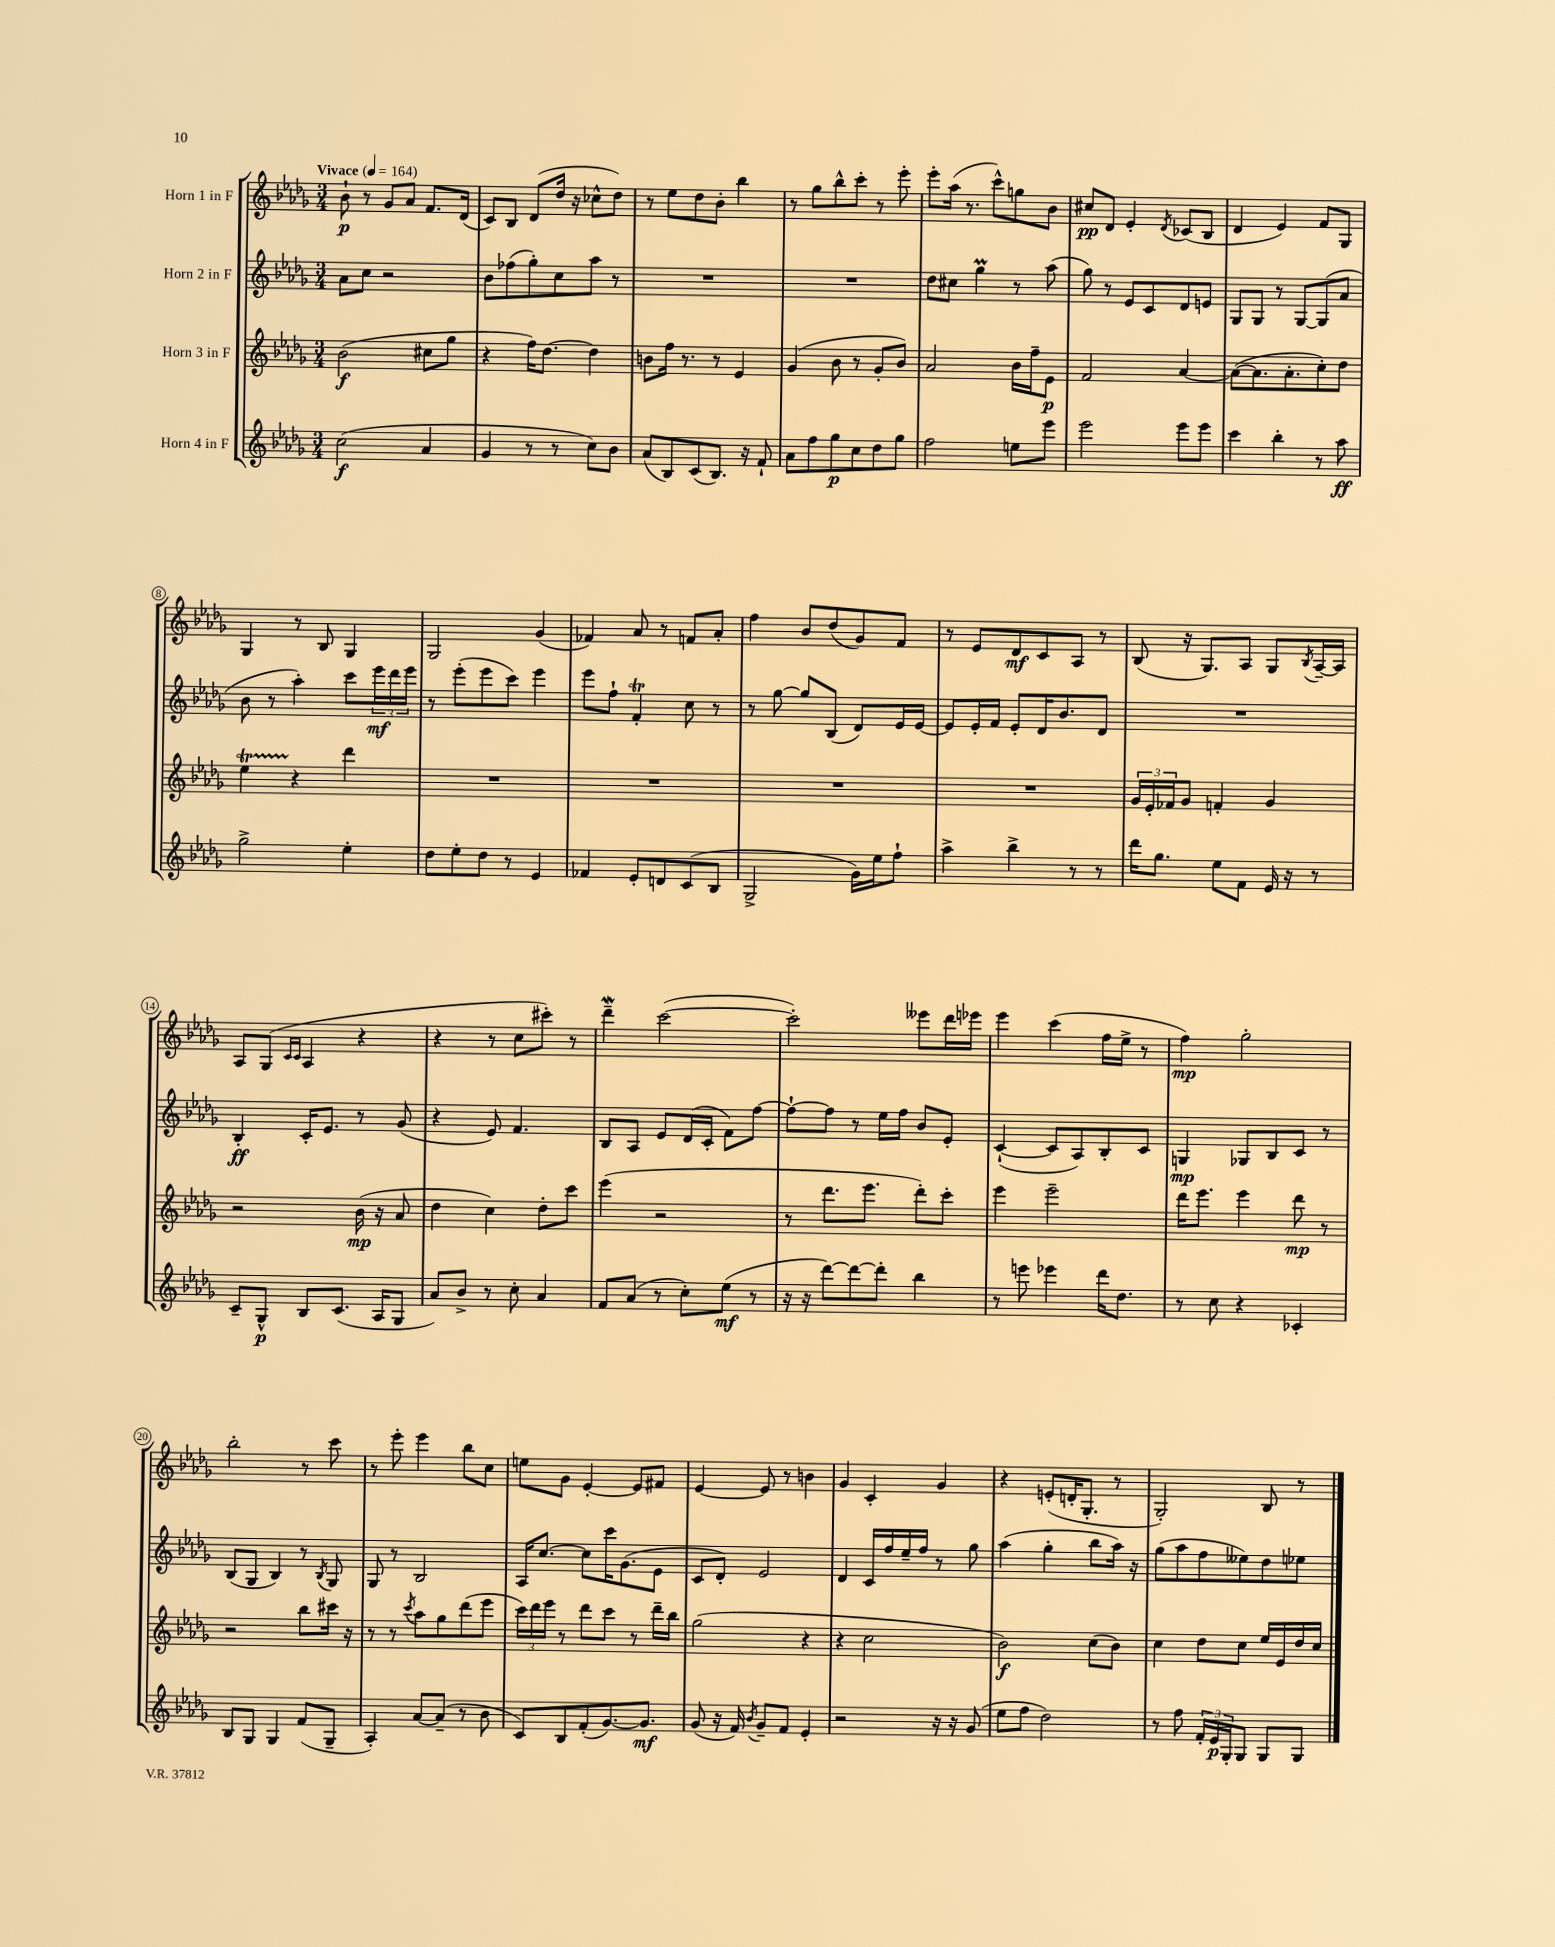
<<
\new StaffGroup <<
\new Staff = "s0" \with { instrumentName = "Horn 1 in F" } {
    \clef treble \key des \major \numericTimeSignature \time 3/4 \tempo "Vivace" 4 = 164
    bes'8-!\p r8 ges'8 aes'8 f'8. des'16( |
    c'8) bes8 des'8( des''16 r16 ces''8-^ des''8) |
    r8 ees''8 des''8 bes'8-. bes''4 |
    r8 ges''8 bes''8-^ c'''8-. r8 ees'''8-. |
    ees'''8-. aes''16( r8. c'''8-^) g''8 bes'8 |
    cis''8\pp des'8 ees'4-. \acciaccatura { des'8 } ces'8( bes8 |
    des'4 ees'4) f'8 ges8 |
    ges4 r8 bes8 ges4 |
    ges2 ges'4( |
    fes'4) aes'8 r8 f'8 aes'8-. |
    f''4 bes'8 des''8( ges'8) f'8 |
    r8 ees'8 des'8\mf c'8 aes8 r8 |
    bes8( r16 ges8.) aes8 ges8 \acciaccatura { bes8 } aes16~-- aes16 |
    aes8 ges8( \grace { c'16 c'16 } aes4 r4 |
    r4 r8 c''8 cis'''8-.) r8 |
    des'''4--\mordent c'''2~( |
    c'''2-.) eeses'''8 des'''16 ees'''16 |
    ees'''4 c'''4( f''16 ees''16-> r8 |
    f''4\mp) ges''2-. |
    bes''2-. r8 c'''8 |
    r8 ees'''8-. ees'''4 bes''8 c''8 |
    e''8 ges'8 ees'4~-. ees'8 fis'8 |
    ees'4~ ees'8 r8 b'4 |
    ges'4 c'4-. ges'4 |
    r4 e'8-.( d'16-. ges8.-. r8 |
    ges2-.) bes8 r8 \bar "|." |
}
\new Staff = "s1" \with { instrumentName = "Horn 2 in F" } {
    \clef treble \key des \major \numericTimeSignature \time 3/4
    aes'8 c''8 r2 |
    bes'8 fes''8( ges''8-.) c''8 aes''8 r8 |
    R2. |
    R2. |
    des''8 cis''8 ges''4\prall r8 aes''8( |
    ges''8) r8 ees'8 c'8 des'8 e'8 |
    ges8 ges8 r8 ges8~ ges8( aes'8 |
    bes'8 r8 aes''4-.) c'''8 \tuplet 3/2 { ees'''16\mf des'''16 ees'''16 } |
    r8 ees'''8-.( ees'''8 c'''8) ees'''4 |
    ees'''8 f''8-! f'4-.\trill c''8 r8 |
    r8 ges''8~ ges''8 bes8( des'8) ees'16 ees'16~ |
    ees'8 ees'16-. f'16 ees'8-. des'16 bes'8. des'8 |
    R2. |
    bes4-.\ff c'16-. ees'8. r8 ges'8( |
    r4 ees'8) f'4. |
    bes8 aes8 ees'8 des'16( c'16-. f'8) f''8~ |
    f''8~-! f''8 r8 ees''16 f''16 bes'8 ees'8-. |
    c'4~-!( c'8 aes8) bes8-. c'8 |
    g4\mp ges8 bes8 c'8 r8 |
    bes8( ges8 bes4) r8 \acciaccatura { bes8 } ges8 |
    ges8 r8 bes2 |
    aes16 c''8.~ c''8 c'''16 ges'8.( ees'8 |
    c'8 des'8-.) ees'2 |
    des'4 c'16 f''16 ees''16-- f''16 r8 ges''8 |
    aes''4( ges''4-. bes''8 aes''16) r16 |
    ges''8( aes''8 f''8 eeses''8) des''8 ees''8 \bar "|." |
}
\new Staff = "s2" \with { instrumentName = "Horn 3 in F" } {
    \clef treble \key des \major \numericTimeSignature \time 3/4
    bes'2\f( cis''8 ges''8 |
    r4 f''16) des''8.~ des''4 |
    b'8 f''16 r8. r8 ees'4 |
    ges'4( bes'8 r8 ges'8-. bes'8) |
    aes'2 bes'16 f''16-- ees'8\p |
    f'2 aes'4~ |
    aes'8~( aes'8. aes'8.-. c''8-.) des''8 |
    ees''4\startTrillSpan r4\stopTrillSpan des'''4 |
    R2. |
    R2. |
    R2. |
    R2. |
    \tuplet 3/2 { ges'16 ees'16-. fes'16 } ges'8 f'4-. ges'4 |
    r2 bes'16\mp( r16 aes'8 |
    des''4 c''4) des''8-. c'''8 |
    ees'''4( r2 |
    r8 des'''8. ees'''8. des'''8-.) c'''8-. |
    ees'''4 ees'''2-- |
    des'''16 ees'''8. ees'''4 des'''8\mp r8 |
    r2 bes''8 cis'''16 r16 |
    r8 r8 \acciaccatura { c'''8 } aes''8 ges''8 des'''8( ees'''8 |
    \tuplet 3/2 { c'''16) des'''16 ees'''16 } r8 des'''8 c'''8 r8 des'''16-- bes''16 |
    ges''2( r4 |
    r4 c''2 |
    bes'2\f) c''8( bes'8) |
    c''4 des''8 c''8 ees''16 ees'16 des''16 c''16 \bar "|." |
}
\new Staff = "s3" \with { instrumentName = "Horn 4 in F" } {
    \clef treble \key des \major \numericTimeSignature \time 3/4
    c''2\f( aes'4 |
    ges'4 r8 r8 c''8) bes'8 |
    aes'8( bes8) c'8( bes8.) r16 f'8-! |
    aes'8 f''8 ges''8\p c''8 des''8 ges''8 |
    f''2 e''8 ees'''8 |
    ees'''2 ees'''8 ees'''8 |
    c'''4 bes''4-. r8 aes''8\ff |
    ges''2-> ees''4-. |
    des''8 ees''8-. des''8 r8 ees'4 |
    fes'4 ees'8-. d'8 c'8( bes8 |
    ges2-> ges'16) ees''16 f''8-! |
    aes''4-> bes''4-> r8 r8 |
    des'''16 ges''8. ees''8 f'8 ees'16 r16 r8 |
    c'8-- ges8-^\p bes8 c'8.( aes16 ges8 |
    aes'8) bes'8-> r8 c''8-. aes'4 |
    f'8 aes'8( r8 c''8-.) ees''8\mf( r8 |
    r16 r16 des'''8~) des'''8~ des'''8-. bes''4 |
    r8 e'''8 ees'''4 des'''16 des''8. |
    r8 c''8 r4 ces'4-. |
    bes8 ges8 ges4 f'8( ges8-- |
    aes4-.) aes'8~ aes'8--( r8 bes'8 |
    c'8) bes8 f'8-.( ges'8.~) ges'8.\mf |
    ges'8( r16 f'16) \acciaccatura { bes'8 } ges'8-- f'8 ees'4-. |
    r2 r16 r16 ges'8( |
    ees''8 f''8 des''2) |
    r8 f''8 \tuplet 3/2 { f'16-. ees'16\p ges16-. } ges8 ges8 ges8 \bar "|." |
}
>>
>>
\layout { \context { \Score \override BarNumber.stencil = #(make-stencil-circler 0.1 0.3 ly:text-interface::print) } }
